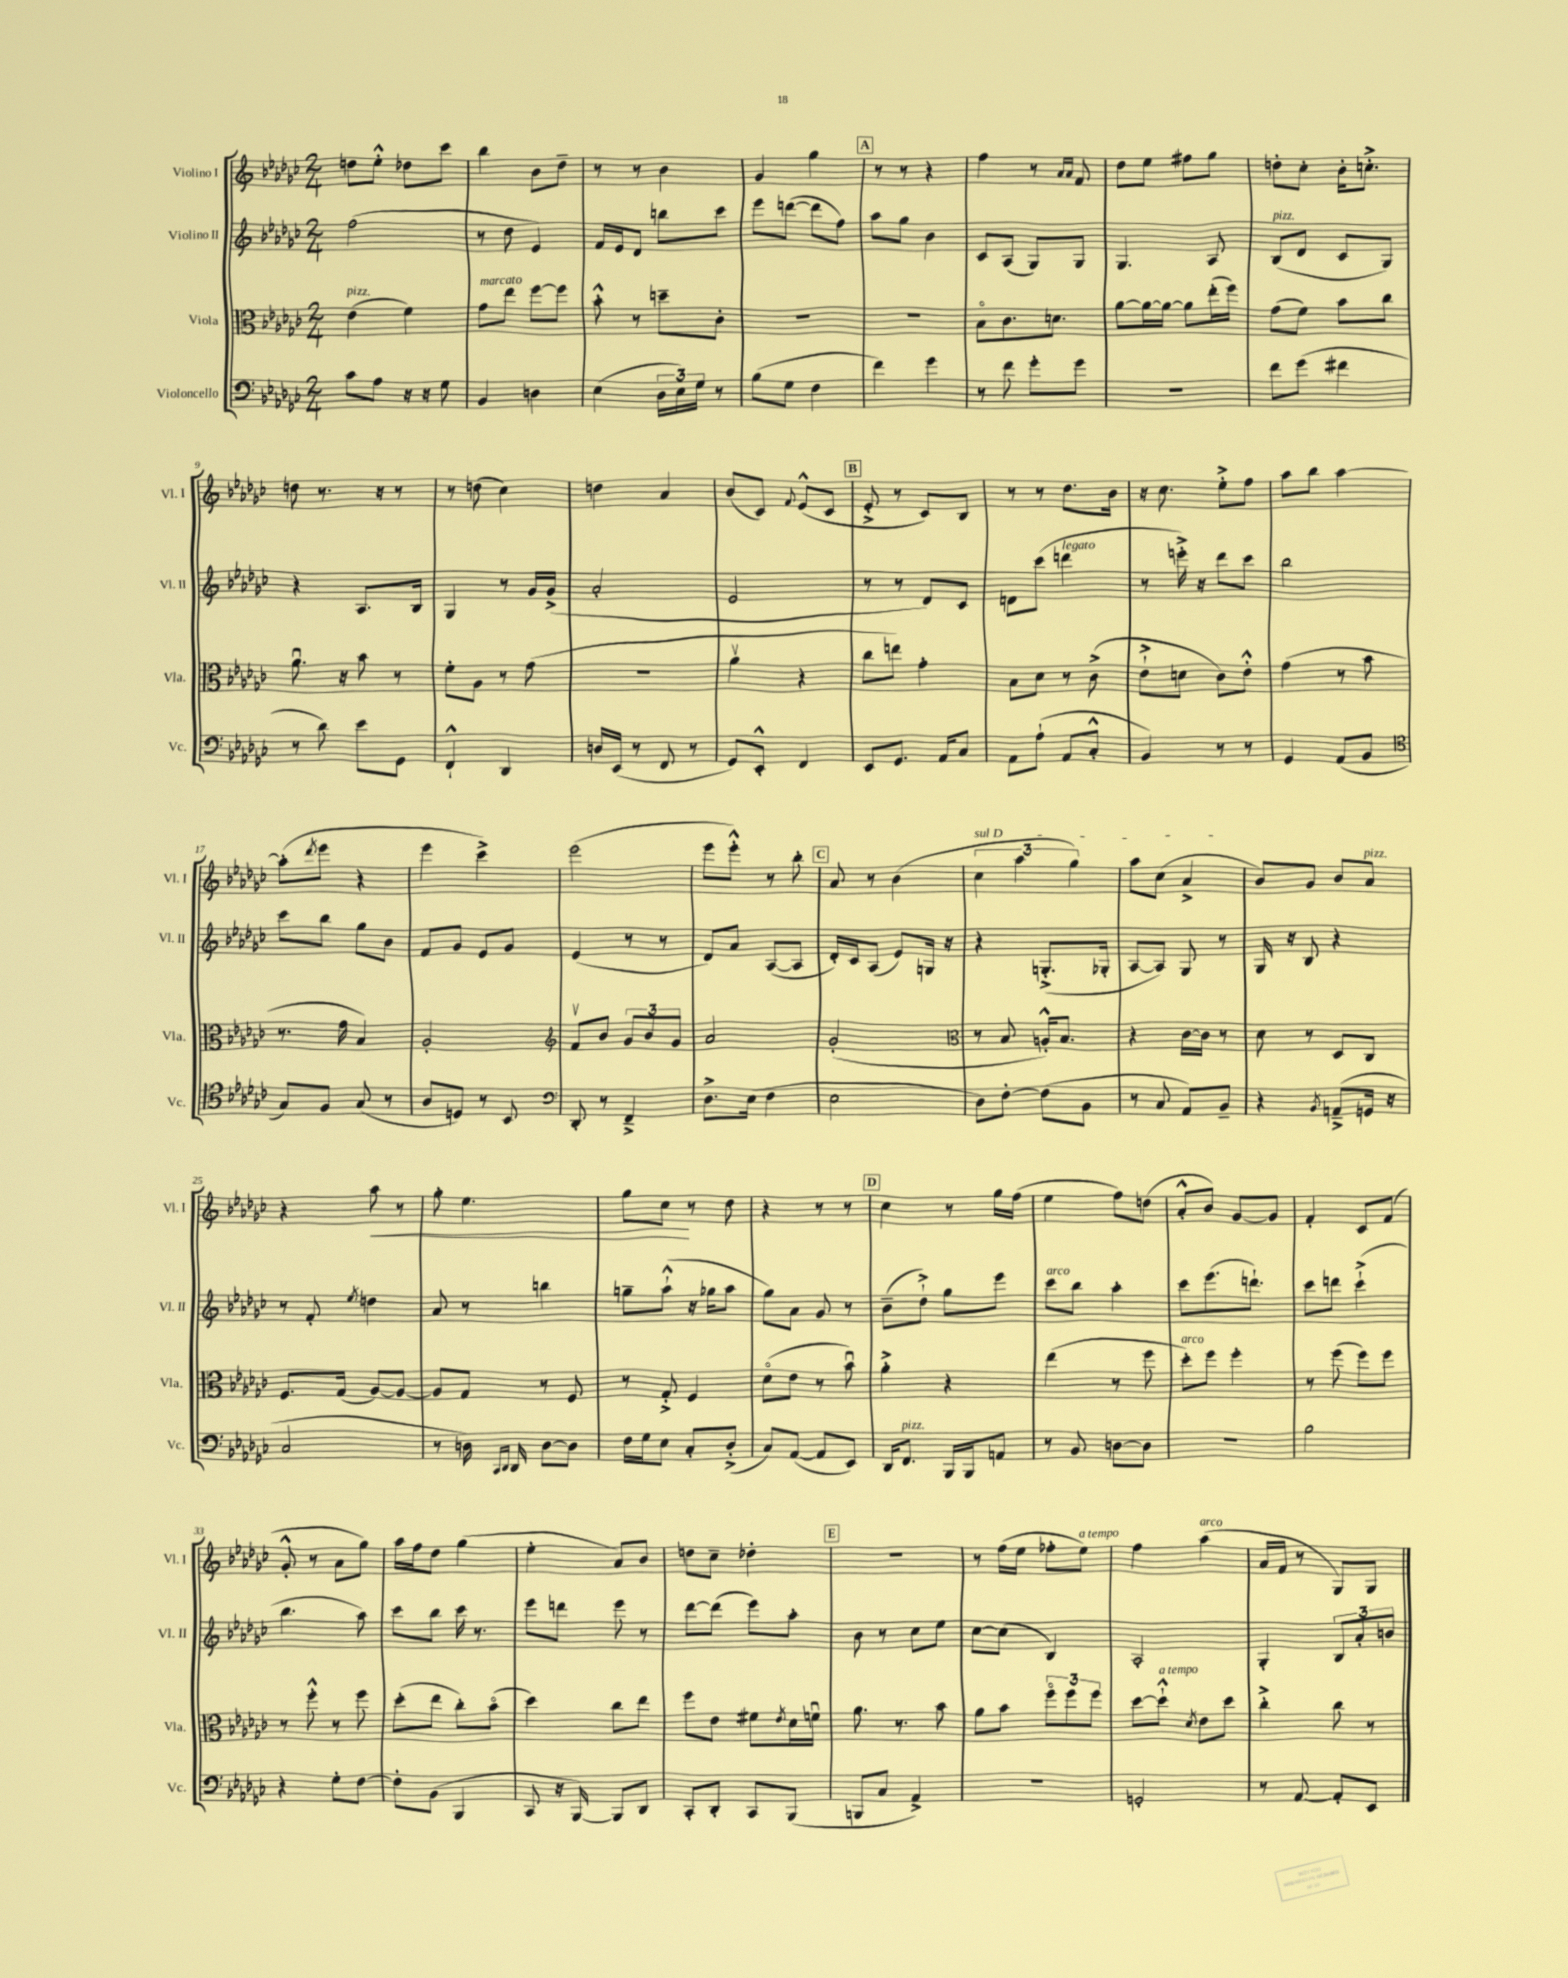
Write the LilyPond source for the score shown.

<<
\new StaffGroup <<
\new Staff = "s0" \with { instrumentName = "Violino I" shortInstrumentName = "Vl. I" } {
    \clef treble \key ges \major \numericTimeSignature \time 2/4
    d''8 ees''8-.-^ des''8 ces'''8 |
    bes''4 bes'8 des''8-- |
    r8 r8 bes'4 |
    ges'4 ges''4 |
    \mark \markup { \box "A" } r8 r8 r4 |
    f''4 r8 \grace { aes'16 aes'16 } f'8 |
    des''8 ees''8 fis''8 ges''8 |
    d''8-. ces''8-. bes'16-. c''8.-.-> |
    d''8 r8. r16 r8 |
    r8 d''8( ces''4) |
    d''4 aes'4 |
    bes'8( ces'8) \appoggiatura { f'8 } ees'8-^( ces'8 |
    \mark \markup { \box "B" } ees'8-.-> r8 ces'8) bes8 |
    r8 r8 des''8. bes'16 |
    r16 ces''8. ees''8-.-> f''8 |
    aes''8 bes''8 aes''4~ |
    aes''8-.( \acciaccatura { des'''8 } ees'''8 r4 |
    ees'''4 ces'''4->) |
    ees'''2( |
    ees'''8 ees'''8-.-^) r8 bes''8-. |
    \mark \markup { \box "C" } aes'8 r8 bes'4( |
    \tuplet 3/2 { \once \override TextSpanner.bound-details.left.text = \markup { \italic "sul D" } ces''4\startTextSpan aes''4 ges''4) } |
    aes''8 ces''8( aes'4->\stopTextSpan |
    bes'8) ges'8 bes'8 aes'8^\markup { \italic "pizz." } |
    r4 aes''8\< r8 |
    ges''8-. ees''4. |
    ges''8 ces''8\! r8 des''8 |
    r4 r8 r8 |
    \mark \markup { \box "D" } ces''4 r8 ges''16 f''16( |
    ees''4 f''8) d''8( |
    aes'8-.-^ bes'8) ges'8~ ges'8 |
    f'4-. ces'8 f'8( |
    ges'8-.-^ r8 aes'8 ges''8) |
    aes''16 f''16 des''8 ges''4( |
    ees''4-. aes'8) bes'8 |
    d''8 ces''8-- des''4-. |
    \mark \markup { \box "E" } r2 |
    r8 f''16( ees''16 fes''8-. ees''8^\markup { \italic "a tempo" }) |
    f''4 aes''4^\markup { \italic "arco" }( |
    aes'16 f'16 r8 ges8) ges8 \bar "|." |
}
\new Staff = "s1" \with { instrumentName = "Violino II" shortInstrumentName = "Vl. II" } {
    \clef treble \key ges \major \numericTimeSignature \time 2/4
    f''2( |
    r8 des''8 ees'4) |
    f'16 ees'16 des'8 b''8 ces'''8 |
    ees'''8 d'''8~( d'''8 f''8) |
    \mark \markup { \box "A" } aes''8 ges''8 bes'4 |
    ces'8 aes8( ges8) ges8 |
    ges4. aes8 |
    bes8^\markup { \italic "pizz." }( des'8 ces'8 ges8) |
    r4 aes8. bes16 |
    ges4 r8 ges'16 ges'16->( |
    aes'2-. |
    ees'2 |
    \mark \markup { \box "B" } r8 r8 des'8) ces'8 |
    d'8 ces'''8( d'''4^\markup { \italic "legato" } |
    r8 e'''16-.->) r16 des'''8 ces'''8 |
    bes''2 |
    ces'''8 bes''8 ges''8 bes'8 |
    f'8 ges'8 ees'8 ges'8 |
    ees'4( r8 r8 |
    des'8) aes'8 aes8~( aes8 |
    \mark \markup { \box "C" } des'16-.) ces'16 aes8( ees'8) g16 r16 |
    r4 g8.-.->( ges16-. |
    aes8~ aes8) ges8 r8 |
    ges16 r16 bes8 r4 |
    r8 f'8-. \acciaccatura { ees''8 } d''4 |
    aes'8 r8 b''4 |
    g''8-- aes''8-!-^( r16 ges''16 aes''8 |
    ges''8) aes'8 ges'8 r8 |
    \mark \markup { \box "D" } bes'8--( des''8-!->) ges''8 ees'''8 |
    ces'''8^\markup { \italic "arco" } bes''8 aes''4-. |
    ces'''8 ees'''8.( d'''8.-!) |
    ces'''8 d'''8 ces'''4-!->( |
    bes''4. aes''8) |
    ces'''8 bes''8 ces'''16 r8. |
    ees'''8 d'''8 ees'''8 r8 |
    des'''8~ des'''8( ees'''8) aes''8-. |
    \mark \markup { \box "E" } bes'8 r8 ces''8 ees''8 |
    ces''8~ ces''8( bes4) |
    aes2-. |
    ges4-. \tuplet 3/2 { bes8 aes'8-. b'8 } \bar "|." |
}
\new Staff = "s2" \with { instrumentName = "Viola" shortInstrumentName = "Vla." } {
    \clef alto \key ges \major \numericTimeSignature \time 2/4
    ees'4^\markup { \italic "pizz." }( f'4) |
    ges'8^\markup { \italic "marcato" } ees''8 f''8~ f''8 |
    bes'8-.-^ r8 d''8-- ces'8-. |
    R2 |
    \mark \markup { \box "A" } R2 |
    bes8\flageolet ces'8. d'8. |
    aes'8~ aes'16~ aes'16~ aes'8 ees''16-.( f''16) |
    ges'8( f'8) bes'8 ces''8 |
    aes'8.\downbow r16 bes'8 r8 |
    f'8-. aes8 r8 ges'8( |
    R2 |
    aes'4\upbow r4 |
    \mark \markup { \box "B" } ces''8 e''8) ges'4-. |
    bes8 des'8 r8 ces'8->( |
    ees'8-!-> d'8 ces'8) ees'8-.-^ |
    ges'4( r8 bes'8 |
    r8. ges'16 bes4) |
    aes2-. |
    \clef treble f'8\upbow bes'8 \tuplet 3/2 { ges'8 bes'8 ges'8 } |
    aes'2 |
    \mark \markup { \box "C" } ges'2-.( |
    \clef alto r8 bes8 a16-.-^) bes8. |
    r4 ces'16~ ces'16 r8 |
    des'8 r8 des8 ces8 |
    f8. ges16( aes8~) aes8~ |
    aes8 ges8 r8 f8 |
    r8 ges8-.-> f4 |
    des'8\flageolet( ees'8 r8 bes'8\downbow) |
    \mark \markup { \box "D" } aes'4-.-> r4 |
    ees''4( r8 f''8 |
    des''8-.^\markup { \italic "arco" }) f''8 f''4-. |
    r8 f''8( f''8) f''8 |
    r8 f''8-.-^ r8 f''8 |
    des''8-.( ees''8 ces''8-.) bes'8\flageolet( |
    des''4) ces''8 ees''8 |
    f''8 ees'8 fis'8 \acciaccatura { ees'8 } des'16 f'16\downbow |
    \mark \markup { \box "E" } aes'8. r8. bes'8 |
    aes'8 bes'8 \tuplet 3/2 { f''8\flageolet f''8 f''8 } |
    des''8~ des''8-!-^^\markup { \italic "a tempo" } \acciaccatura { des'8 } ees'8 des''8 |
    ces''4-.-> ces''8 r8 \bar "|." |
}
\new Staff = "s3" \with { instrumentName = "Violoncello" shortInstrumentName = "Vc." } {
    \clef bass \key ges \major \numericTimeSignature \time 2/4
    ces'8 aes8 r16 r16 ges8 |
    bes,4 d4 |
    ees4( \tuplet 3/2 { des16 ees16) ges16 } r8 |
    bes8( ges8 f4 |
    \mark \markup { \box "A" } f'4) ges'4 |
    r8 f'8 ges'8-. ges'8 |
    R2 |
    f'8 ges'8( fis'4 |
    r8 des'8) ees'8 ges,8 |
    f,4-!-^ des,4 |
    d16 ees,16( r8 f,8 r8 |
    ges,8) ees,8-.-^ f,4 |
    \mark \markup { \box "B" } ees,8 ges,8. aes,16 ces8 |
    aes,8 aes8-!( aes,8 ces8-.-^ |
    bes,4) r8 r8 |
    ges,4 aes,8( bes,8 |
    \clef tenor ges8) f8 ges8( r8 |
    aes8 d8) r8 bes,8 |
    \clef bass des,8-. r8 f,4---> |
    des8.-> ees16( f4 |
    \mark \markup { \box "C" } ees2 |
    des8) f8~-. f8( bes,8 |
    r8 ces8 aes,8) bes,8-- |
    r4 \acciaccatura { bes,8 } a,8--->( g,16 r16 |
    ces2 |
    r8 d16) \grace { ces,16 des,16 } des,16 d8~ d8 |
    f16 ges16 ees8 ces8-. des8-.->( |
    ces8) aes,8~( aes,8 ees,8) |
    \mark \markup { \box "D" } des,16 f,8.^\markup { \italic "pizz." } bes,,16 bes,,16 a,8 |
    r8 bes,8 d8~ d8 |
    r2 |
    bes2 |
    r4 ges8-. f8~ |
    f8-. bes,8( bes,,4 |
    ces,8 r16 bes,,16~) bes,,8 des,8 |
    ces,8-. des,8-. ces,8 bes,,8( |
    \mark \markup { \box "E" } b,,8 ces8 aes,4->) |
    R2 |
    g,2-. |
    r8 aes,8~ aes,8-. ees,8 \bar "|." |
}
>>
>>
